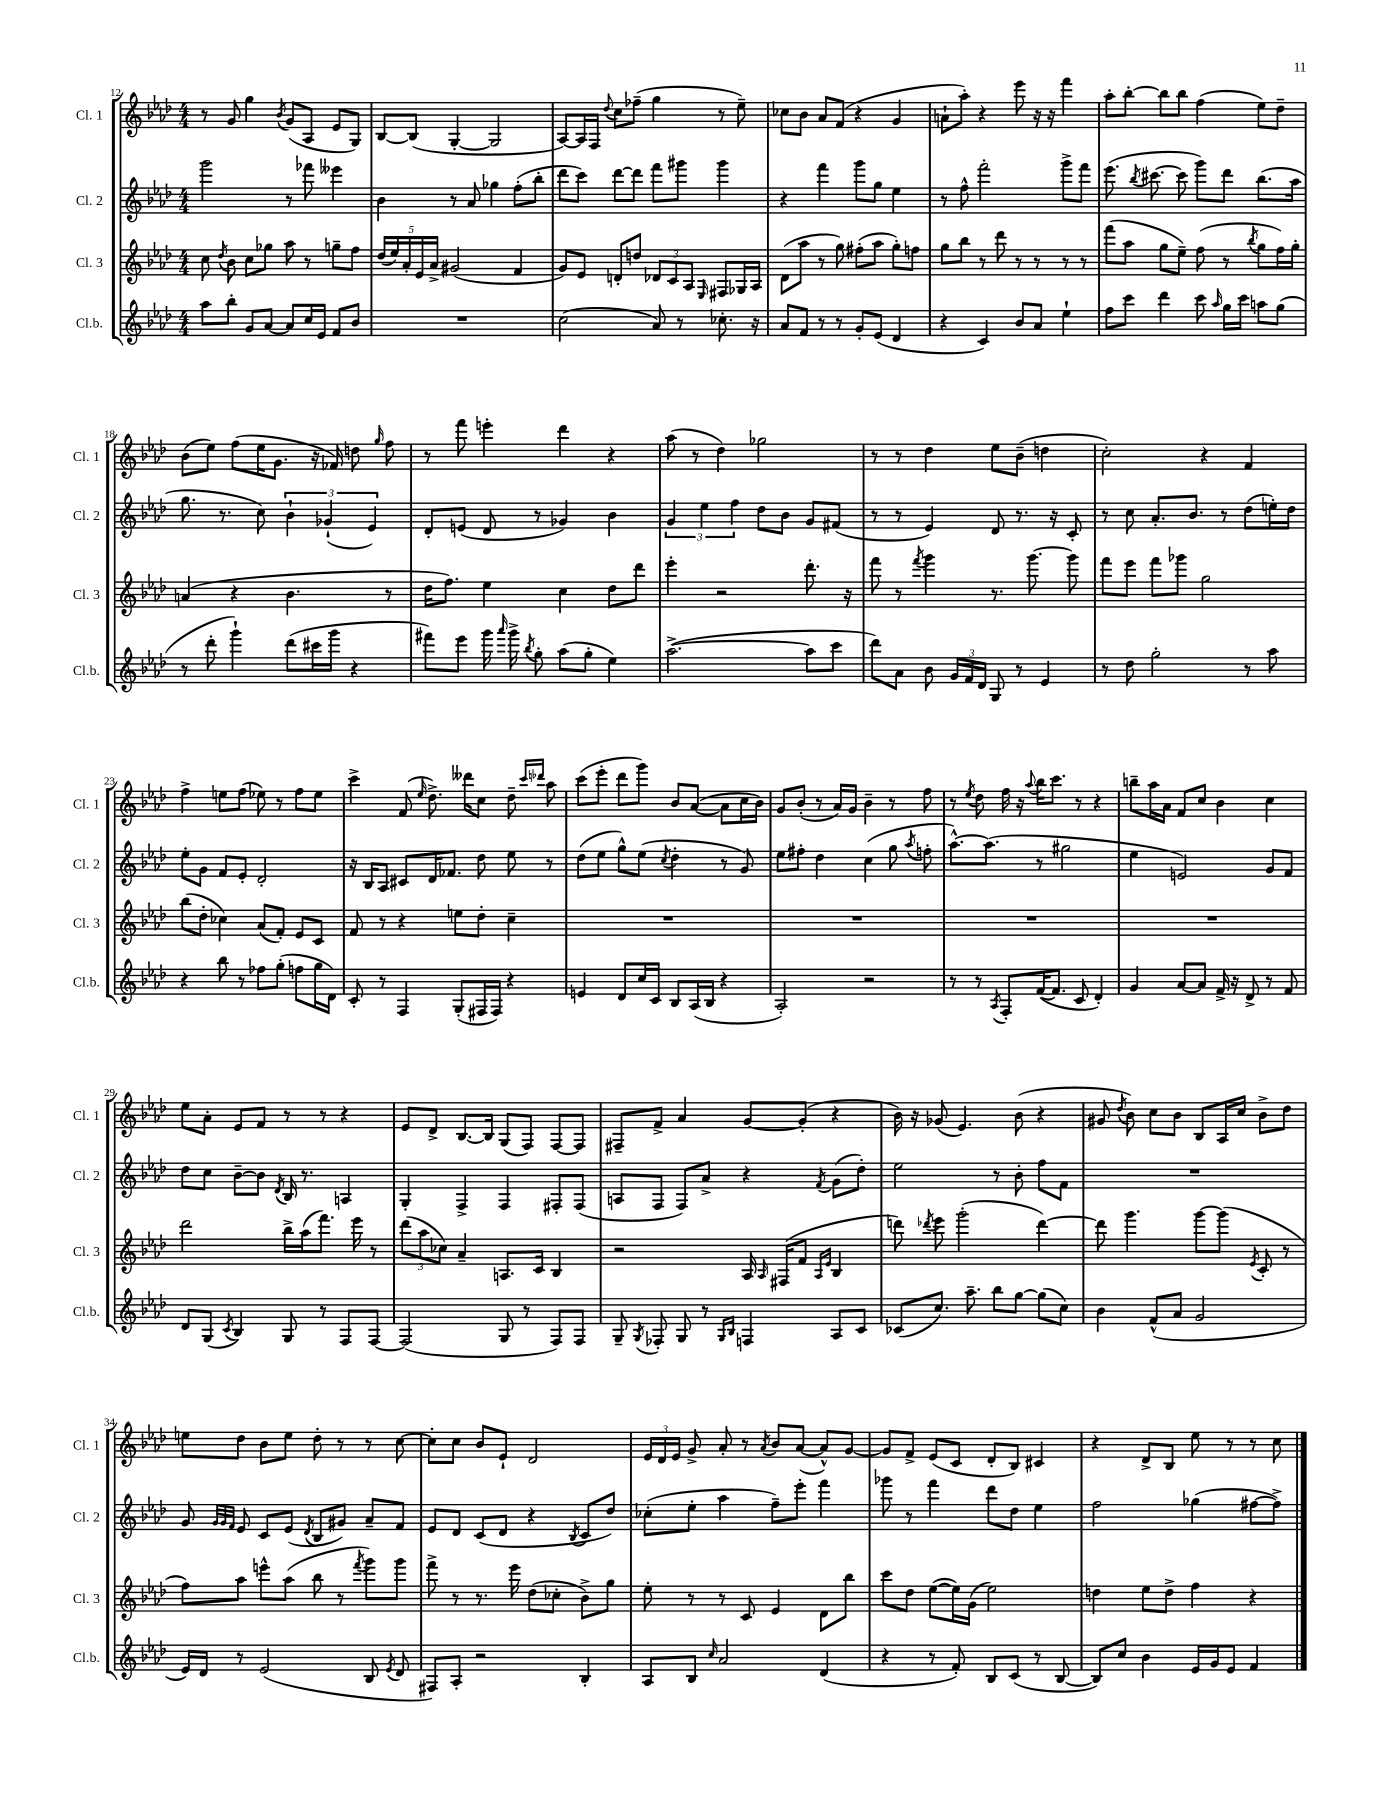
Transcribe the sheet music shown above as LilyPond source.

<<
\new StaffGroup <<
\new Staff = "s0" \with { instrumentName = "Cl. 1" shortInstrumentName = "Cl. 1" } {
    \clef treble \key aes \major \numericTimeSignature \time 4/4
    \autoBeamOff r8 g'8 g''4 \acciaccatura { bes'8 } g'8[( aes8] ees'8[ g8]) |
    bes8[~ bes8]( g4~-. g2 |
    aes8[~) aes16 f16] \appoggiatura { des''8 } c''8[ fes''8]--( g''4 r8 ees''8--) |
    ces''8[ bes'8] aes'8[ f'8]( r4 g'4 |
    a'8[-! aes''8]-.) r4 ees'''8 r16 r16 f'''4 |
    aes''8[-. bes''8]~-. bes''8[ bes''8] f''4( ees''8[) des''8]-- |
    bes'8[( ees''8]) f''8[( ees''16 g'8.] r16 fes'16) d''8 \grace { g''16 } f''8 |
    r8 f'''8 e'''4-. des'''4 r4 |
    aes''8( r8 des''4) ges''2 |
    r8 r8 des''4 ees''8[ bes'8]--( d''4 |
    c''2-.) r4 f'4 |
    f''4-> e''8[ f''8]( ees''8) r8 f''8[ ees''8] |
    c'''4-> f'8( \grace { ees''16 } des''8.->) deses'''16[ c''8] des''8-- \grace { c'''16[ des'''16] } aes''8 |
    c'''8[( ees'''8]-. des'''8[ g'''8]) bes'8[ aes'8]~( aes'8[ c''16 bes'16]) |
    g'8[ bes'8]-.( r8 aes'16[) g'16] bes'4-- r8 f''8 |
    r8 \acciaccatura { ees''8 } des''8 f''16 r16 \appoggiatura { aes''8 } bes''16[ c'''8.] r8 r4 |
    b''8[-- aes''16 aes'16] f'8[ c''8] bes'4 c''4 |
    ees''8[ aes'8]-. ees'8[ f'8] r8 r8 r4 |
    ees'8[ des'8]-> bes8.[~ bes16] g8[( f8]) f8[~ f8] |
    fis8[-- f'8]-> aes'4 g'8[~ g'8]-.( r4 |
    bes'16) r16 ges'8( ees'4.) bes'8( r4 |
    gis'8 \acciaccatura { des''8 } bes'8) c''8[ bes'8] bes8[ aes16 c''16] bes'8[-> des''8] |
    e''8[ des''8] bes'8[ e''8] des''8-. r8 r8 c''8~ |
    c''8[-. c''8] bes'8[ ees'8]-! des'2 |
    \tuplet 3/2 { ees'16[ des'16 ees'16] } g'8-> aes'8-. r8 \acciaccatura { aes'8 } bes'8[ aes'8]~( aes'8[-^) g'8]~ |
    g'8[ f'8]-> ees'8[( c'8] des'8[-. bes8]) cis'4 |
    r4 des'8[-> bes8] ees''8 r8 r8 c''8 \bar "|." |
}
\new Staff = "s1" \with { instrumentName = "Cl. 2" shortInstrumentName = "Cl. 2" } {
    \clef treble \key aes \major \numericTimeSignature \time 4/4
    \autoBeamOff g'''2 r8 fes'''8 eeses'''4 |
    bes'4 r8 aes'8 ges''4 f''8[-.( bes''8]-. |
    des'''8[ c'''8]) des'''8[~ des'''8] f'''8[ gis'''8] gis'''4 |
    r4 f'''4 g'''8[ g''8] ees''4 |
    r8 f''8-^ f'''2-. g'''8[-> f'''8] |
    ees'''8.( \acciaccatura { bes''8 } cis'''8.~ cis'''8 g'''8[) des'''8] bes''8.[( aes''16] |
    g''8. r8. c''8) \tuplet 3/2 { bes'4-! ges'4-!( ees'4) } |
    des'8[-. e'8]( des'8 r8 ges'4) bes'4 |
    \tuplet 3/2 { g'4 ees''4 f''4 } des''8[ bes'8] g'8[ fis'8]( |
    r8 r8 ees'4) des'8 r8. r16 c'8-. |
    r8 c''8 aes'8.[-. bes'8.] r8 des''8[( e''16-.) des''16] |
    ees''8[-. g'8] f'8[ ees'8]-. des'2-. |
    r16 bes16[ aes8] cis'8[ des'16 fes'8.] des''8 ees''8 r8 |
    des''8[( ees''8] g''8[-^) ees''8]( \acciaccatura { c''8 } des''4-. r8 g'8) |
    ees''8[ fis''8]-. des''4 c''4( g''8 \acciaccatura { aes''8 } f''8-. |
    aes''8.[~-^) aes''8.]( r8 gis''2 |
    ees''4 e'2) g'8[ f'8] |
    des''8[ c''8] bes'8[~-- bes'8] \acciaccatura { des'8 } bes16 r8. a4 |
    g4-. f4-> f4 fis8[-. fis8]( |
    a8[ f8] f8[) aes'8]-> r4 \acciaccatura { f'8 } g'8[( des''8]-.) |
    ees''2 r8 bes'8-. f''8[ f'8] |
    R1 |
    g'8 \grace { g'32[ g'32 f'32] } ees'8 c'8[ ees'8]( \acciaccatura { des'8 } bes8[ gis'8]) aes'8[-- f'8] |
    ees'8[ des'8] c'8[( des'8] r4 \acciaccatura { bes8 } c'8[ des''8]) |
    ces''8[-.( ees''8]-. aes''4 f''8[--) ees'''8]-. f'''4 |
    ges'''8 r8 f'''4 des'''8[ des''8] ees''4 |
    f''2 ges''4( fis''8[~ fis''8]->) \bar "|." |
}
\new Staff = "s2" \with { instrumentName = "Cl. 3" shortInstrumentName = "Cl. 3" } {
    \clef treble \key aes \major \numericTimeSignature \time 4/4
    \autoBeamOff c''8 \acciaccatura { des''8 } bes'8 c''8[ ges''8] aes''8 r8 g''8[-- f''8] |
    \tuplet 5/4 { des''16[( ees''16) aes'16-. ees'16 aes'16]-> } gis'2( f'4 |
    g'8[) ees'8] d'8[-. d''8] \tuplet 3/2 { des'8[ c'8 aes8] } \grace { ees16 } fis8[ ges16 aes16] |
    des'8[( aes''8] r8 g''8) fis''8[-.( aes''8] g''8[-.) f''8] |
    g''8[ bes''8] r8 des'''8 r8 r8 r8 r8 |
    f'''8[( aes''8] g''8[ ees''8]--) f''8( r8 \acciaccatura { bes''8 } g''8[ f''16) g''16]-. |
    a'4( r4 bes'4. r8 |
    des''16[ f''8.]) ees''4 c''4 des''8[ des'''8] |
    ees'''4-. r2 des'''8.-. r16 |
    f'''8 r8 \acciaccatura { f'''8 } g'''4 r8. g'''8.~ g'''8 |
    f'''8[ ees'''8] f'''8[ ges'''8] g''2 |
    bes''8[( des''8]-. ces''4) aes'8[( f'8]-.) ees'8[ c'8] |
    f'8 r8 r4 e''8[ des''8]-. c''4-- |
    R1 |
    R1 |
    R1 |
    R1 |
    des'''2 bes''16[-> aes''16( f'''8.]) ees'''16 r8 |
    \tuplet 3/2 { des'''8[( aes''8 ces''8]) } aes'4-- a8.[ c'16] bes4 |
    r2 aes16 \grace { aes16 } fis16[( f'8] \grace { aes16[ ees'16] } bes4 |
    d'''8) \acciaccatura { des'''8 } ees'''8 g'''2-.( des'''4~) |
    des'''8 g'''4. g'''8[~ g'''8]( \acciaccatura { ees'8 } c'8-. r8 |
    f''8[) aes''8] e'''8[-^ aes''8]( bes''8 r8 \acciaccatura { f'''8 } g'''8[) g'''8] |
    f'''8-> r8 r8. ees'''16 des''8[( ces''8]-. bes'8[->) g''8] |
    ees''8-. r8 r8 c'8 ees'4 des'8[ bes''8] |
    c'''8[ des''8] ees''8[~( ees''16) g'16]( ees''2) |
    d''4 ees''8[ d''8]-> f''4 r4 \bar "|." |
}
\new Staff = "s3" \with { instrumentName = "Cl.b." shortInstrumentName = "Cl.b." } {
    \clef treble \key aes \major \numericTimeSignature \time 4/4
    \autoBeamOff aes''8[ bes''8]-. g'8[ aes'8]~ aes'8[ c''16 ees'16] f'8[ bes'8] |
    R1 |
    c''2( aes'8) r8 ces''8.-. r16 |
    aes'8[ f'8] r8 r8 g'8[-. ees'8]( des'4 |
    r4 c'4) bes'8[ aes'8] ees''4-! |
    f''8[ c'''8] des'''4 c'''8 \grace { aes''16 } g''16[ c'''16] a''8[ g''8]( |
    r8 des'''8-. g'''4-!) des'''8[( cis'''16 g'''16] r4 |
    fis'''8[) ees'''8] g'''16 \grace { aes'''16 } g'''16-> \acciaccatura { bes''8 } g''8-. aes''8[( g''8]-. ees''4) |
    aes''2.~->( aes''8[ c'''8] |
    des'''8[) aes'8] bes'8 \tuplet 3/2 { g'16[ f'16 des'16] } g8 r8 ees'4 |
    r8 des''8 g''2-. r8 aes''8 |
    r4 bes''8 r8 fes''8[ g''8]-.( f''8[ g''16 des'16]) |
    c'8-. r8 f4 g8[-.( fis16 fis16]) r4 |
    e'4 des'8[ c''16 c'16] bes8[ aes16( bes16] r4 |
    aes2-.) r2 |
    r8 r8 \acciaccatura { aes8 } f8[-. f'16~( f'8.] c'8 des'4-.) |
    g'4 aes'8[~ aes'8] f'16-> r16 des'8-> r8 f'8 |
    des'8[ g8]( \acciaccatura { c'8 } bes4) g8 r8 f8[ f8]~ |
    f2( g8 r8 f8[) f8] |
    g8-- \acciaccatura { g8 } fes8-. g8 r8 \grace { g16[ bes16] } f4 aes8[ c'8] |
    ces'8[( c''8.]) aes''8.-- bes''8[ g''8]~ g''8[( c''8]) |
    bes'4 f'8[-^( aes'8] g'2 |
    ees'16[) des'16] r8 ees'2( bes8 \acciaccatura { ees'8 } des'8 |
    fis8[) aes8]-. r2 bes4-. |
    aes8[ bes8] \grace { c''16 } aes'2 des'4( |
    r4 r8 f'8-.) bes8[ c'8]( r8 bes8~ |
    bes8[) c''8] bes'4 ees'16[ g'16 ees'8] f'4 \bar "|." |
}
>>
>>
\layout { \context { \Score currentBarNumber = #12 } }
